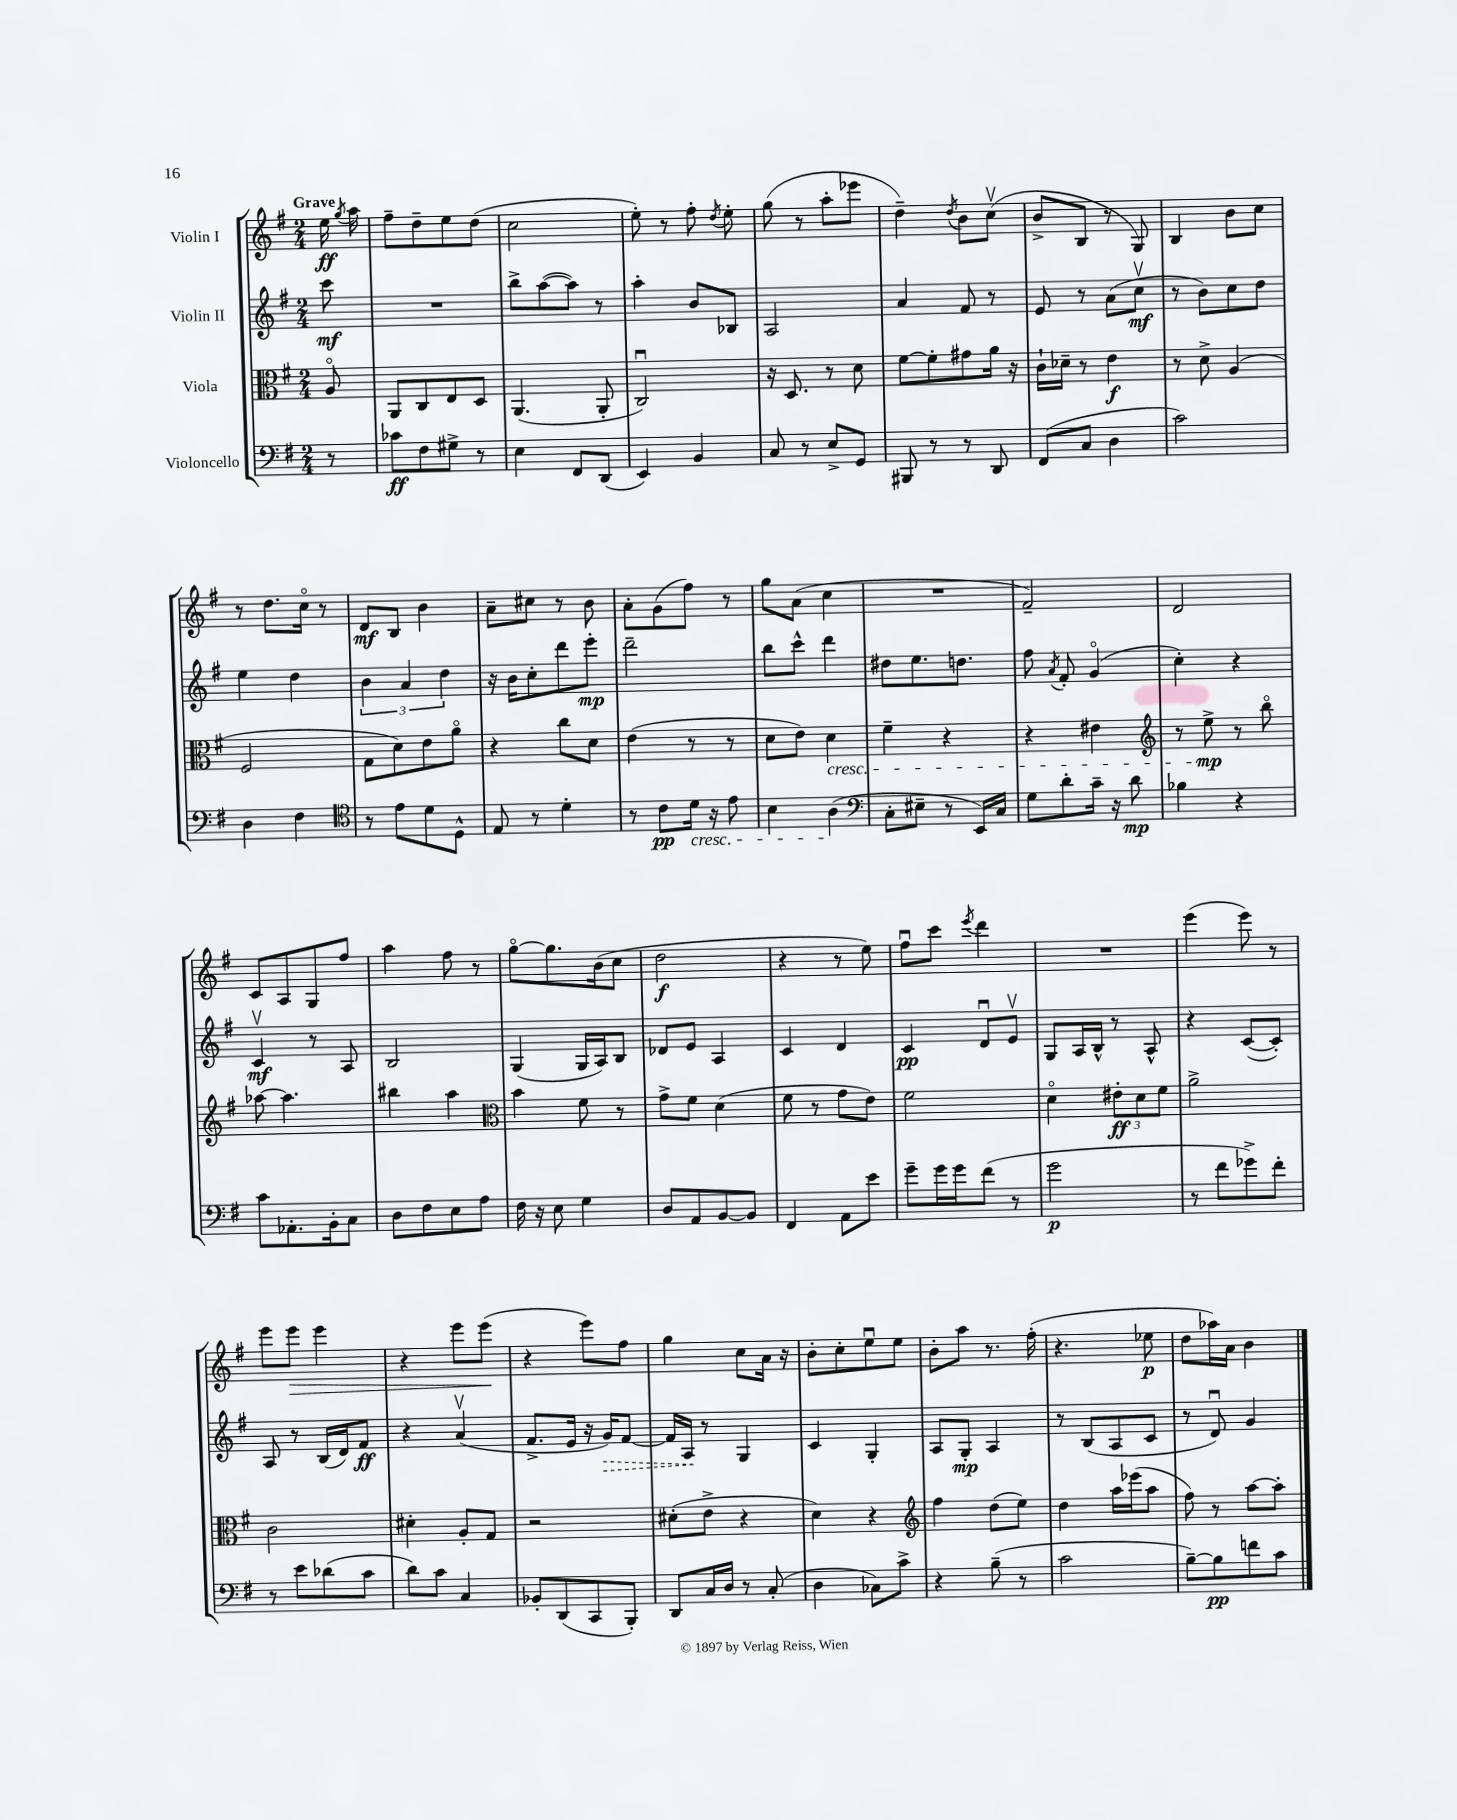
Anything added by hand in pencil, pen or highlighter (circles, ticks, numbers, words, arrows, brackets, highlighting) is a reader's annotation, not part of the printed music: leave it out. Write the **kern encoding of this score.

**kern	**dynam	**kern	**dynam	**kern	**dynam	**kern	**dynam
*part4	*part4	*part3	*part3	*part2	*part2	*part1	*part1
*staff4	*staff4	*staff3	*staff3	*staff2	*staff2	*staff1	*staff1
*I"Violoncello	*	*I"Viola	*	*I"Violin II	*	*I"Violin I	*
*clefF4	*	*clefC3	*	*clefG2	*	*clefG2	*
*k[f#]	*	*k[f#]	*	*k[f#]	*	*k[f#]	*
*M2/4	*	*M2/4	*	*M2/4	*	*M2/4	*
=	=	=	=	=	=	=	=
!	!	!	!	!	!	!LO:TX:a:B:t=Grave	!
8r	.	8A/	.	8ccc\	mf	16ee\	ff
.	.	.	.	.	.	8qgg/	.
.	.	.	.	.	.	16aa\	.
=1	=1	=1	=1	=1	=1	=1	=1
8c-X\L	ff	8AA/L	.	2r	.	8ff#~\L	.
8F#\	.	8C/	.	.	.	8dd~\	.
8G#X^\J	.	8E/	.	.	.	8ee\	.
8r	.	8D/J	.	.	.	(8dd\J	.
=2	=2	=2	=2	=2	=2	=2	=2
4E\	.	(4.AA/	.	8bb^\L	.	2cc\	.
.	.	.	.	([8aa\	.	.	.
8FF#/L	.	.	.	8aa\J])	.	.	.
(8DD/J	.	8AA'/	.	8r	.	.	.
=3	=3	=3	=3	=3	=3	=3	=3
4EE/)	.	2Cu/)	.	4aa'\	.	8ee'\)	.
.	.	.	.	.	.	8r	.
4BB/	.	.	.	8b/L	.	8ff#'\	.
.	.	.	.	.	.	8qdd/	.
.	.	.	.	8B-X/J	.	8ee'\	.
=4	=4	=4	=4	=4	=4	=4	=4
8C/	.	16r	.	2A/	.	(8gg\	.
.	.	8.D/	.	.	.	.	.
8r	.	.	.	.	.	8r	.
8E^/L	.	8r	.	.	.	8aa'\L	.
8GG/J	.	8d\	.	.	.	8eee-X\J	.
=5	=5	=5	=5	=5	=5	=5	=5
8BBB#X/	.	[8f#\L	.	4a/	.	4dd~\)	.
8r	.	8f#'\]	.	.	.	.	.
.	.	.	.	.	.	8qdd/	.
8r	.	8g#X\	.	8f#/	.	8b\L	.
8DD/	.	16a\Jk	.	8r	.	(8ccv\J	.
.	.	16r	.	.	.	.	.
=6	=6	=6	=6	=6	=6	=6	=6
(8FF#/L	.	16c`\LL	.	8e/	.	8b^/L	.
.	.	16d-X~\JJ	.	.	.	.	.
8C/J	.	8r	.	8r	.	8B/J	.
4D\	.	4e\	f	(8a\L	.	8r	.
.	.	.	.	8ccv\J	mf	8G/)	.
=7	=7	=7	=7	=7	=7	=7	=7
2c\)	.	8r	.	8r	.	4B/	.
.	.	8d^\	.	8b\L)	.	.	.
.	.	(4A/	.	8cc\	.	8b\L	.
.	.	.	.	8dd\J	.	8cc\J	.
!!LO:LB:g=z
=8	=8	=8	=8	=8	=8	=8	=8
4D\	.	2F#/	.	4ee\	.	8r	.
.	.	.	.	.	.	8.dd\L	.
4F#\	.	.	.	4dd\	.	.	.
.	.	.	.	.	.	16cc\Jk	.
.	.	.	.	.	.	8r	.
=9	=9	=9	=9	=9	=9	=9	=9
*clefC4	*	*	*	*	*	*	*
8r	.	8G\L	.	6b\	.	8d/L	mf
8e\L	.	8d\)	.	.	.	8B/J	.
.	.	.	.	6a/	.	.	.
8d\	.	8e\	.	.	.	4b\	.
.	.	.	.	6dd\	.	.	.
8D^^\J	.	8a\J	.	.	.	.	.
=10	=10	=10	=10	=10	=10	=10	=10
8E/	.	4r	.	16r	.	8a~\L	.
.	.	.	.	16b\KL	.	.	.
8r	.	.	.	8cc'\	.	8cc#X\J	.
4d'\	.	8cc\L	.	8ddd\	.	8r	.
.	.	8d\J	.	8eee'\J	mp	8b\	.
=11	=11	=11	=11	=11	=11	=11	=11
8r	.	(4e\	.	2ddd~\	.	8a'\L	.
8c\L	pp	.	.	.	.	(8g\	.
!LO:TX:b:i:t=cresc.	!	!	!	!	!	!	!
16d\Jk	.	8r	.	.	.	8ff#\J)	.
16r	.	.	.	.	.	.	.
8e\	.	8r	.	.	.	8r	.
=12	=12	=12	=12	=12	=12	=12	=12
4B\	.	8d\L	.	8bb\L	.	8gg\L	.
.	.	8e\J)	.	8ccc^^\J	.	(8a\J	.
!	!	!LO:TX:b:i:t=cresc.	!	!	!	!	!
(4A\	.	4d\	.	4ddd\	.	4cc\	.
=13	=13	=13	=13	=13	=13	=13	=13
*clefF4	*	*	*	*	*	*	*
8C'\L	.	4f#~\	.	8dd#X\L	.	2r	.
8E#X~\J	.	.	.	8.ee\	.	.	.
8r	.	4r	.	.	.	.	.
.	.	.	.	8.ddn\J	.	.	.
16EE/LL)	.	.	.	.	.	.	.
16C/JJ	.	.	.	.	.	.	.
=14	=14	=14	=14	=14	=14	=14	=14
8G\L	.	4r	.	8ff#\	.	2f#~/)	.
.	.	.	.	8qa/	.	.	.
8d'\	.	.	.	8f#'/	.	.	.
16c~\Jk	.	4e#X\	.	(4g/	.	.	.
16r	.	.	.	.	.	.	.
8d\	mp	.	.	.	.	.	.
=15	=15	=15	=15	=15	=15	=15	=15
*	*	*clefG2	*	*	*	*	*
4B-X\	.	8r	.	4cc'\)	.	2d/	.
.	.	8ee^\	mp	.	.	.	.
4r	.	8r	.	4r	.	.	.
.	.	8bb\	.	.	.	.	.
!!LO:LB:g=z
=16	=16	=16	=16	=16	=16	=16	=16
8c\L	.	[8aa-X\	.	4cv/	mf	8c/L	.
8.AA-X'\	.	4.aa-\]	.	.	.	8A/	.
.	.	.	.	8r	.	8G/	.
16BB'\k	.	.	.	.	.	.	.
8C\J	.	.	.	8A/	.	8ff#/J	.
=17	=17	=17	=17	=17	=17	=17	=17
8D\L	.	4bb#X\	.	2B/	.	4aa\	.
8F#\	.	.	.	.	.	.	.
8E\	.	4aa\	.	.	.	8ff#\	.
8A\J	.	.	.	.	.	8r	.
=18	=18	=18	=18	=18	=18	=18	=18
*	*	*clefC3	*	*	*	*	*
16F#\	.	4b\	.	(4G/	.	[8gg\L	.
16r	.	.	.	.	.	.	.
8E\	.	.	.	.	.	8.gg\]	.
4G\	.	8f#\	.	16G/LL	.	.	.
.	.	.	.	16A/J)	.	(16b\k	.
.	.	8r	.	8B/J	.	8cc\J	.
=19	=19	=19	=19	=19	=19	=19	=19
8D/L	.	8g^\L	.	8d-X/L	.	2dd\	f
8AA/	.	8f#\J	.	8e/J	.	.	.
[8BB/	.	(4d\	.	4A/	.	.	.
8BB/J]	.	.	.	.	.	.	.
=20	=20	=20	=20	=20	=20	=20	=20
4FF#/	.	8f#\	.	4c/	.	4r	.
.	.	8r	.	.	.	.	.
8AA\L	.	8g\L	.	4d/	.	8r	.
8e\J	.	8e\J)	.	.	.	8ee\)	.
=21	=21	=21	=21	=21	=21	=21	=21
8g~\L	.	2f#\	.	4c/	pp	8ff#u\L	.
16g\L	.	.	.	.	.	8ccc\J	.
16g\J	.	.	.	.	.	.	.
.	.	.	.	.	.	8qeee/	.
(8f#\J	.	.	.	8du/L	.	4ddd\	.
8r	.	.	.	8ev/J	.	.	.
=22	=22	=22	=22	=22	=22	=22	=22
2g\	p	4d\	.	8G/L	.	2r	.
.	.	.	.	16A/L	.	.	.
.	.	.	.	16B^^/JJ	.	.	.
.	.	12e#X'\L	ff	8r	.	.	.
.	.	12d\	.	.	.	.	.
.	.	.	.	8A^^/	.	.	.
.	.	12f#\J	.	.	.	.	.
=23	=23	=23	=23	=23	=23	=23	=23
8r	.	2a^\	.	4r	.	(4eee\	.
8f#\L	.	.	.	.	.	.	.
8g-X^\)	.	.	.	([8c/L	.	8eee\)	.
8f#'\J	.	.	.	8c'/J])	.	8r	.
!!LO:LB:g=z
=24	=24	=24	=24	=24	=24	=24	=24
8r	.	2c\	.	8A/	.	8eee\L	.
!	!	!	!	!	!	!	!LO:HP:b
8e\L	.	.	.	8r	.	8eee\J	>
(8d-X\	.	.	.	(16B/LL	.	4eee\	.
.	.	.	.	16d/J)	.	.	.
8c\J	.	.	.	8f#/J	ff	.	.
=25	=25	=25	=25	=25	=25	=25	=25
8d\L)	.	4d#X'\	.	4r	.	4r	.
8c\J	.	.	.	.	.	.	.
4C/	.	8A'/L	.	(4av/	.	8eee\L	.
.	.	8G/J	.	.	.	(8eee\J	.
.	.	.	.	.	.	.	]
=26	=26	=26	=26	=26	=26	=26	=26
8BB-X'/L	.	2r	.	8.f#^/L	.	4r	.
(8DD/	.	.	.	.	.	.	.
.	.	.	.	16e/Jk	.	.	.
8CC/	.	.	.	16r	.	8eee\L)	.
!	!	!	!	!	!LO:HP:b	!	!
.	.	.	.	16g/KL)	>	.	.
8BBB'/J)	.	.	.	[8f#/J	.	8ff#\J	.
=27	=27	=27	=27	=27	=27	=27	=27
8DD/L	.	(8d#X'\L	.	16f#/LL]	.	4gg\	.
.	.	.	.	16A/JJ	.	.	.
16C/L	.	8e^\J	.	8r	]	.	.
16D/JJ	.	.	.	.	.	.	.
8r	.	4r	.	4G/	.	8cc\L	.
(8C'/	.	.	.	.	.	16a\Jk	.
.	.	.	.	.	.	16r	.
=28	=28	=28	=28	=28	=28	=28	=28
4D\	.	4d\)	.	4c/	.	8b'\L	.
.	.	.	.	.	.	8cc'\	.
8C-X\L)	.	4r	.	4G'/	.	8eeu\	.
8c^\J	.	.	.	.	.	8ee\J	.
=29	=29	=29	=29	=29	=29	=29	=29
*	*	*clefG2	*	*	*	*	*
4r	.	4ff#\	.	8A/L	.	8b'\L	.
.	.	.	.	8G'/J	mp	8aa\J	.
(8B~\	.	(8dd\L	.	4A/	.	8.r	.
8r	.	8ee\J)	.	.	.	.	.
.	.	.	.	.	.	(16ff#'\	.
=30	=30	=30	=30	=30	=30	=30	=30
2c\	.	4dd\	.	8r	.	4.r	.
.	.	.	.	(8B/L	.	.	.
.	.	16aa\LL	.	8A/	.	.	.
.	.	(16eee-X\J	.	.	.	.	.
.	.	8aa\J	.	8c/J	.	8ee-X\	p
=31	=31	=31	=31	=31	=31	=31	=31
[8B~\L)	.	8ff#\)	.	8r	.	8dd\L	.
8B\]	pp	8r	.	8du/)	.	16aa-X\L)	.
.	.	.	.	.	.	16a\JJ	.
8fn\	.	[8aa\L	.	4g/	.	4b\	.
8c\J	.	8aa'\J]	.	.	.	.	.
==	==	==	==	==	==	==	==
*-	*-	*-	*-	*-	*-	*-	*-
